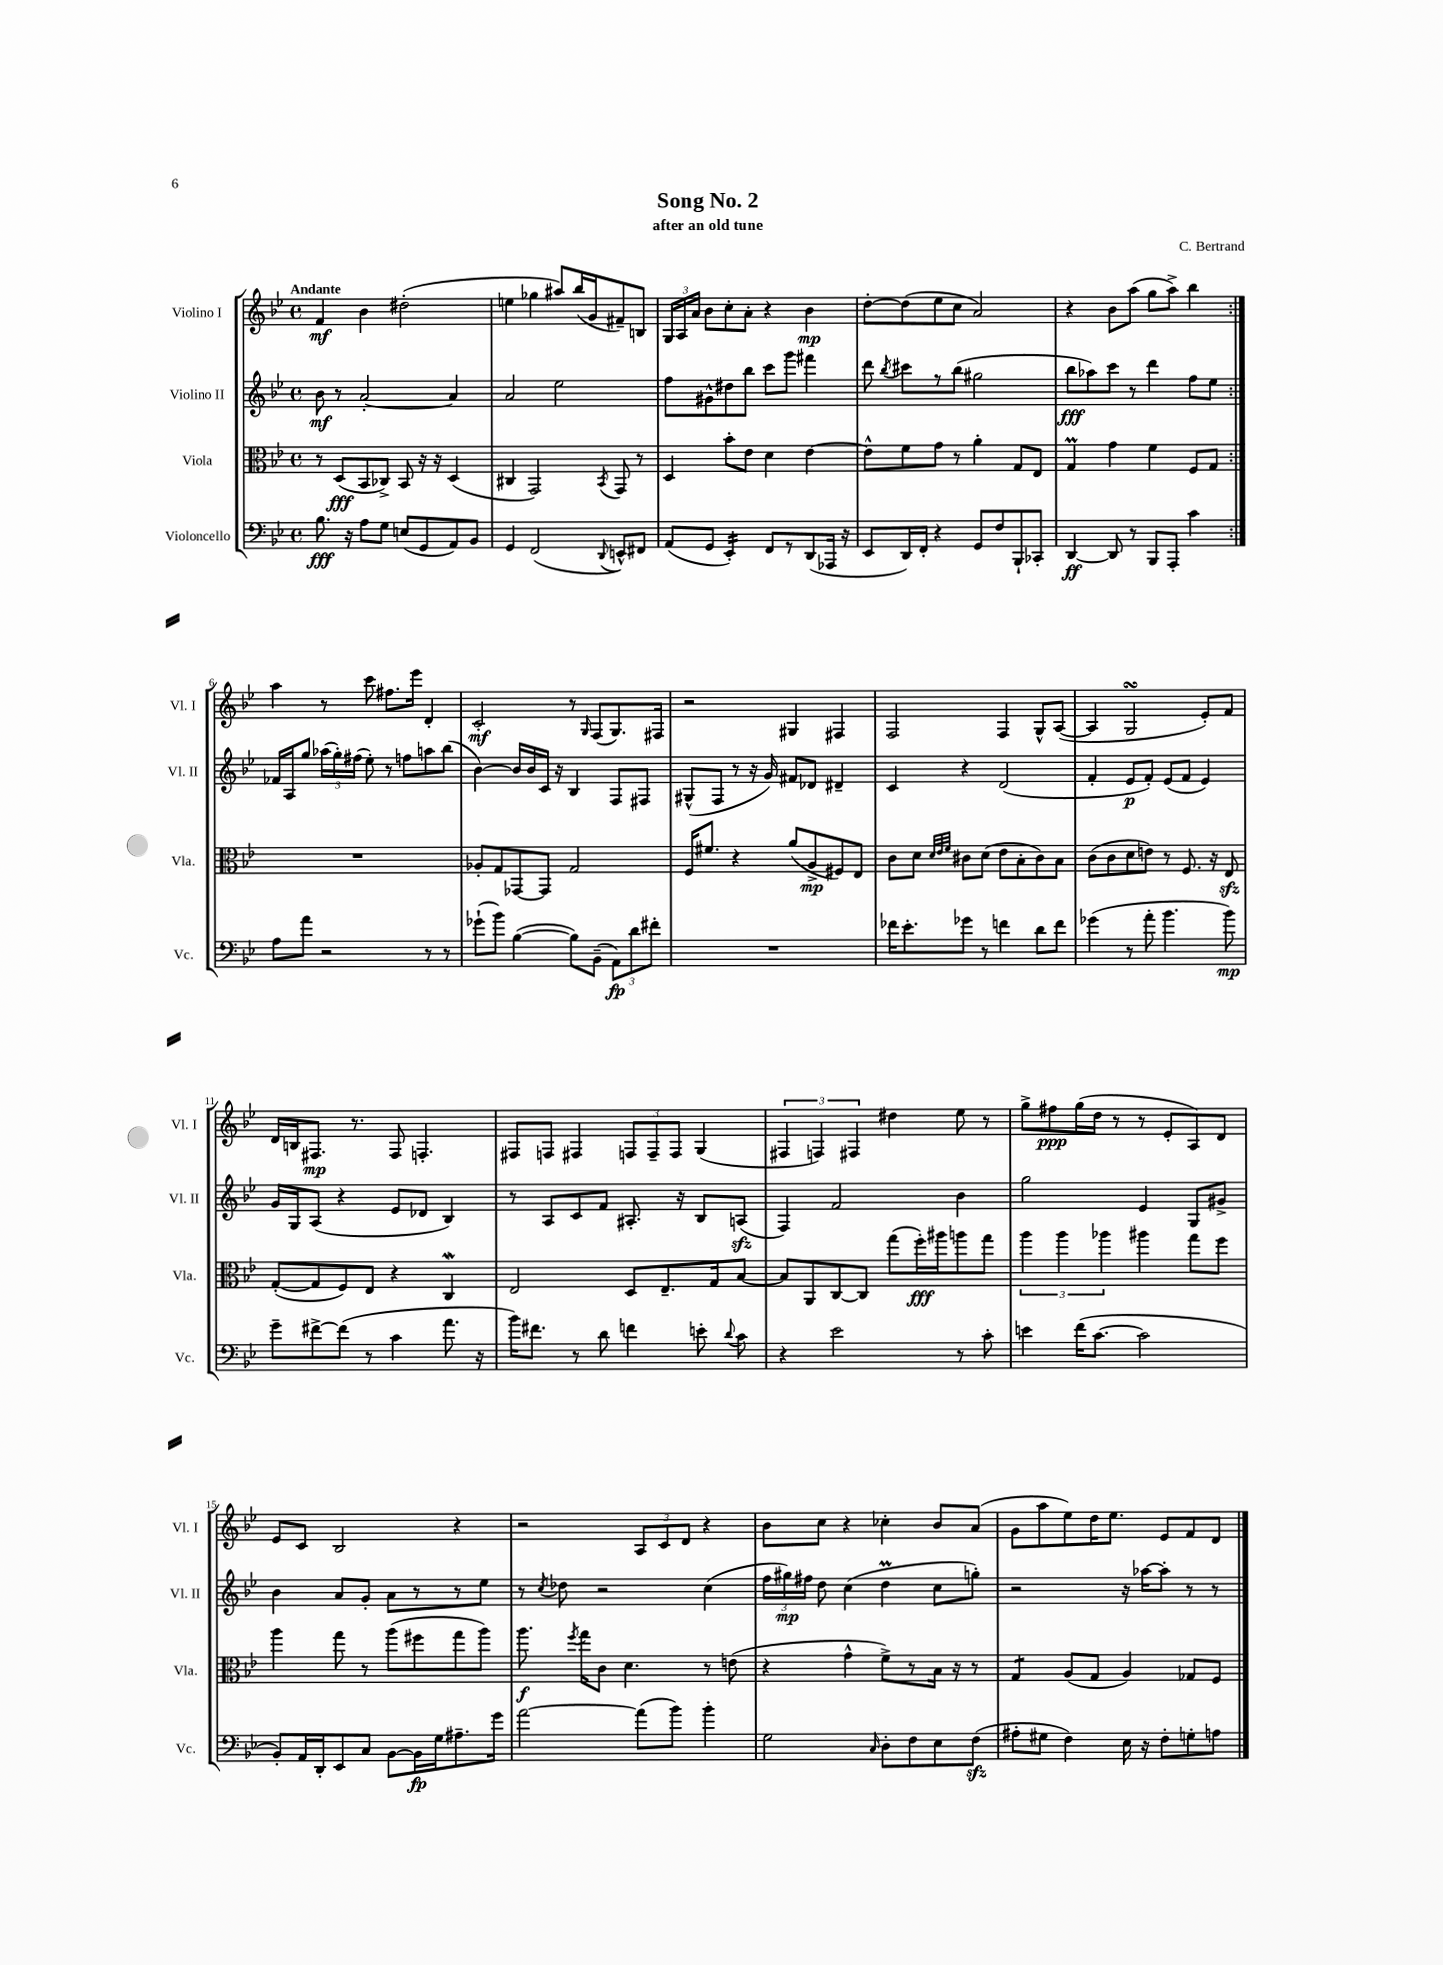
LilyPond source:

\header { title = "Song No. 2" composer = "C. Bertrand" subtitle = "after an old tune" }
<<
\new StaffGroup <<
\new Staff = "s0" \with { instrumentName = "Violino I" shortInstrumentName = "Vl. I" } {
    \clef treble \key bes \major \defaultTimeSignature \time 4/4 \tempo "Andante"
    \autoBeamOff \repeat volta 2 { f'4\mf bes'4 dis''2-.( |
    e''4 ges''4 ais''8[) bes''16( g'16 fis'8--) b8] |
    \tuplet 3/2 { g16[ a16 a'16] } bes'8[ c''8-. a'8]-. r4 bes'4\mp |
    d''8[~-. d''8( ees''8 c''8] a'2) |
    r4 bes'8[ a''8]( g''8[ a''8]->) bes''4 | }
    a''4 r8 c'''8 fis''8.[ ees'''16] d'4-. |
    c'2-.\mf r8 \grace { g16 } f8[( g8.) fis16] |
    r2 gis4 fis4 |
    f2 f4 g8[-^ a8]~( |
    a4 g2\turn ees'8[-.) f'8] |
    d'16[ b16 fis8.]\mp r8. fis8 f4.-. |
    fis8[ f8] fis4 \tuplet 3/2 { f8[ f8-- f8] } g4( |
    \tuplet 3/2 { fis4 f4) fis4 } dis''4 ees''8 r8 |
    g''8[-> fis''8\ppp g''16( d''16] r8 r8 ees'8[-. a8) d'8] |
    ees'8[ c'8] bes2 r4 |
    r2 \tuplet 3/2 { a8[ c'8 d'8] } r4 |
    bes'8[ c''8] r4 ces''4-. bes'8[ a'8]( |
    g'8[ a''8 ees''8) d''16 ees''8.] ees'8[ f'8 d'8] \bar "|." |
}
\new Staff = "s1" \with { instrumentName = "Violino II" shortInstrumentName = "Vl. II" } {
    \clef treble \key bes \major \defaultTimeSignature \time 4/4
    \autoBeamOff \repeat volta 2 { bes'8\mf r8 a'2~-. a'4 |
    a'2 ees''2 |
    f''8[ gis'8-^ dis''8 bes''8] c'''8[ g'''8] fis'''4 |
    d'''8 \acciaccatura { bes''8 } cis'''8[ r8 bes''8]( gis''2 |
    bes''8[\fff aes''8) c'''8] r8 d'''4 f''8[ ees''8] | }
    fes'16[ a16 g''8] \tuplet 3/2 { aes''16[( g''16-.) fis''16]( } ees''8-.) r8 f''8[ a''8 bes''8]( |
    bes'4~) bes'16[ bes'16 c'16] r16 bes4 f8[ fis8] |
    gis8[-^( f8] r8 r16 g'16) fis'8[ des'8] dis'4-- |
    c'4 r4 d'2( |
    f'4-. ees'8[\p f'8]-.) ees'8[( f'8] ees'4) |
    g'16[ g16 a8]( r4 ees'8[ des'8] bes4) |
    r8 a8[ c'8 f'8] ais8.-. r16 bes8[ a8]\sfz( |
    f4) f'2 bes'4 |
    g''2 ees'4 g8[ gis'8]-> |
    bes'4 a'8[ g'8]-. a'8[ r8 r8 ees''8] |
    r8 \acciaccatura { c''8 } des''8 r2 c''4( |
    \tuplet 3/2 { f''16[ gis''16\mp) fis''16] } d''8 c''4( d''4\prall c''8[ g''8]-.) |
    r2 r16 aes''16[~ aes''8]-. r8 r8 \bar "|." |
}
\new Staff = "s2" \with { instrumentName = "Viola" shortInstrumentName = "Vla." } {
    \clef alto \key bes \major \defaultTimeSignature \time 4/4
    \autoBeamOff \repeat volta 2 { r8 d8[\fff( bes,8 ces8]->) bes,8 r16 r16 d4( |
    cis4 g,2) \acciaccatura { bes,8 } g,8 r8 |
    d4 bes'8[-. ees'8] d'4 ees'4~ |
    ees'8[-^ f'8 g'8] r8 a'4-. g8[ ees8] |
    g4\prall g'4 f'4 f8[ g8] | }
    R1 |
    aes8[-. g8 ges,8~ ges,8] g2 |
    f16[ fis'8.] r4 a'8[( a8->\mp fis8) ees8] |
    c'8[ d'8] \grace { d'32[ ees'32 f'32] } cis'8[ d'8]( ees'8[ bes8-. cis'8) bes8] |
    c'8[( c'8 d'8 e'8]) r8 f8. r16 ees8\sfz |
    g8[~-.( g8 f8) ees8] r4 c4\mordent |
    ees2 d8[ ees8.-- g16 bes8]~ |
    bes8[ a,8 c8~ c8] g''8[( f''16-.\fff) ais''16 a''8 g''8] |
    \tuplet 3/2 { a''4 a''4 aes''4 } ais''4 g''8[ f''8] |
    a''4 g''8 r8 a''8[( fis''8 g''8 a''8]) |
    a''8.\f \acciaccatura { f''8 } g''16[ c'8] d'4. r8 e'8( |
    r4 g'4-^ f'8[->) r8 bes16] r16 r8 |
    g4:8 a8[( g8] a4) ges8[ f8] \bar "|." |
}
\new Staff = "s3" \with { instrumentName = "Violoncello" shortInstrumentName = "Vc." } {
    \clef bass \key bes \major \defaultTimeSignature \time 4/4
    \autoBeamOff \repeat volta 2 { bes8.\fff r16 a8[ g8] e8[( g,8 a,8) bes,8] |
    g,4 f,2( \appoggiatura { d,8 } e,8[-^) fis,8] |
    a,8[( g,8] ees,4:16-.) f,8[ r8 d,8( aes,,16] r16 |
    ees,8[ d,16) f,16]-. r4 g,8[ f8 bes,,8-! ces,8]-. |
    d,4~\ff d,8 r8 bes,,8[ a,,8]-. c'4 | }
    a8[ a'8] r2 r8 r8 |
    ges'8[-!( bes'8]) bes4~( bes8[) bes,8]--( \tuplet 3/2 { a,8[\fp) d'8 fis'8]-. } |
    R1 |
    fes'16[ ees'8.-. ges'8] r8 f'4 d'8[ f'8] |
    ges'4( r8 a'8-. bes'4. bes'8\mp) |
    g'8[-- fis'8~-> fis'8]( r8 c'4 a'8. r16 |
    bes'16[) fis'8.] r8 d'8 f'4 e'8-. \appoggiatura { d'8 } c'8 |
    r4 ees'2 r8 c'8-. |
    e'4 f'16[( c'8.]~ c'2 |
    bes,8[-.) a,16 d,16-. ees,8 c8] bes,8[~ bes,16\fp g16 ais8.-- g'16] |
    a'2~ a'8[( bes'8]) bes'4-. |
    g2 \grace { c16 } d8[-. f8 ees8 f8]\sfz( |
    ais8[-. gis8] f4) ees16 r16 f8[-. g8-. a8] \bar "|." |
}
>>
>>
